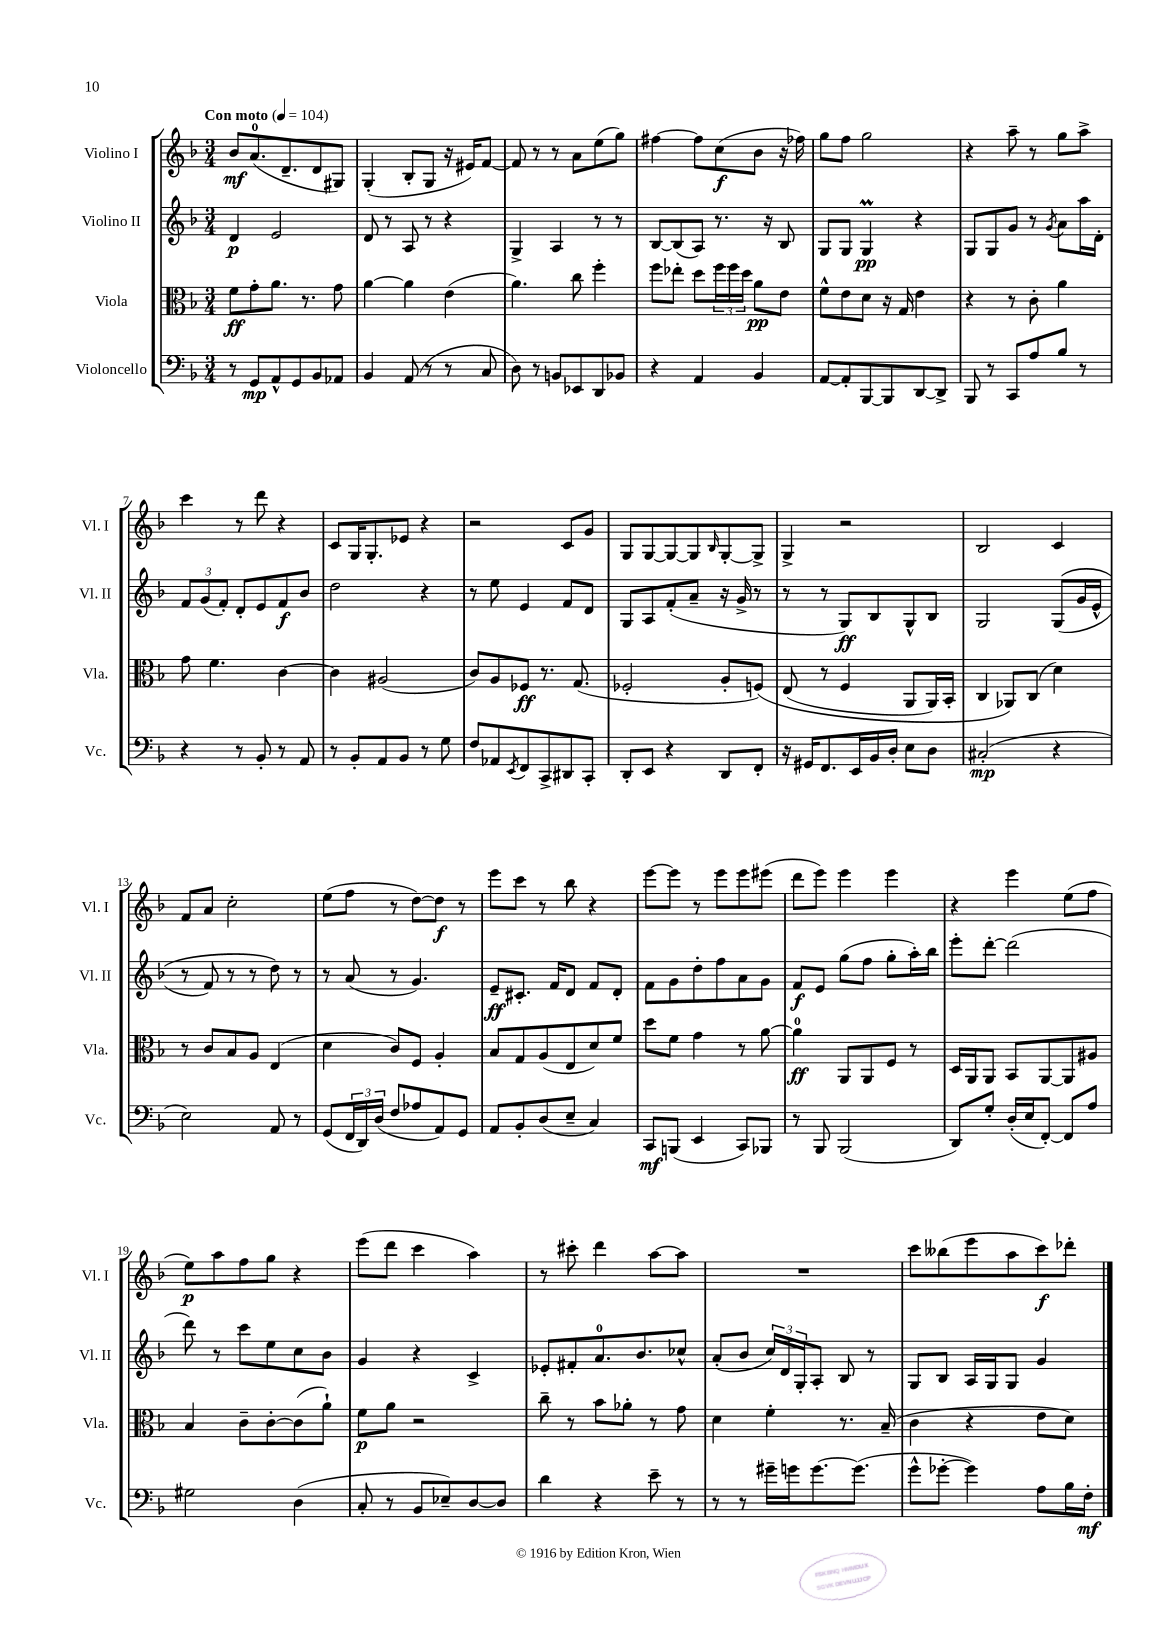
<<
\new StaffGroup <<
\new Staff = "s0" \with { instrumentName = "Violino I" shortInstrumentName = "Vl. I" } {
    \clef treble \key f \major \numericTimeSignature \time 3/4 \tempo "Con moto" 4 = 104
    bes'8\mf a'8.-0( d'8.-- d'8 gis8) |
    g4-.( bes8-. g8 r16 eis'16) f'8~ |
    f'8 r8 r8 a'8 e''8( g''8) |
    fis''4~ fis''8 c''8\f( bes'8 r16 fes''16) |
    g''8 f''8 g''2 |
    r4 a''8-- r8 g''8 a''8-> |
    c'''4 r8 d'''8 r4 |
    c'8 g16 g8.-. ees'8 r4 |
    r2 c'8 g'8 |
    g8 g8~ g8~ g8 \grace { bes16 } g8~-. g8-> |
    g4-> r2 |
    bes2 c'4 |
    f'8 a'8 c''2-. |
    e''8( f''8 r8 d''8~) d''8\f r8 |
    e'''8 c'''8 r8 bes''8 r4 |
    e'''8~ e'''8 r8 e'''8 e'''8 eis'''8( |
    d'''8 e'''8) e'''4 e'''4 |
    r4 e'''4 e''8( f''8 |
    e''8\p) a''8 f''8 g''8 r4 |
    e'''8( d'''8 c'''4 a''4) |
    r8 cis'''8-. d'''4 a''8~ a''8 |
    R2. |
    c'''8 beses''8( e'''8 a''8 c'''8\f) des'''8-. \bar "|." |
}
\new Staff = "s1" \with { instrumentName = "Violino II" shortInstrumentName = "Vl. II" } {
    \clef treble \key f \major \numericTimeSignature \time 3/4
    d'4\p e'2 |
    d'8 r8 a8 r8 r4 |
    g4-> a4 r8 r8 |
    bes8~ bes8( a8) r8. r16 bes8 |
    g8 g8 g4\prall\pp r4 |
    g8 g8 g'8 r8 \acciaccatura { g'8 } a'8 a''16 d'16-. |
    \tuplet 3/2 { f'8 g'8( f'8-.) } d'8-. e'8 f'8\f bes'8 |
    d''2 r4 |
    r8 e''8 e'4 f'8 d'8 |
    g8 a8 f'8-.( a'8-- r16 g'16-> r8 |
    r8 r8 g8\ff) bes8 g8-^ bes8 |
    g2 g8(\( g'16 e'16-^ |
    r8 f'8) r8 r8 d''8\) r8 |
    r8 a'8( r8 g'4.) |
    e'8--\ff cis'8.-. f'16 d'8 f'8 d'8-. |
    f'8 g'8 d''8-. f''8 a'8 g'8 |
    f'8\f e'8 g''8( f''8 g''8-. a''16-.) bes''16 |
    e'''8-. d'''8~-. d'''2( |
    d'''8) r8 c'''8 e''8 c''8 bes'8 |
    g'4 r4 c'4-> |
    ees'8-. fis'8-. a'8.-0 bes'8. ces''8-^ |
    a'8-.( bes'8 \tuplet 3/2 { c''16) d'16 g16-. } a8-. bes8 r8 |
    g8 bes8 a16 g16 g8 g'4 \bar "|." |
}
\new Staff = "s2" \with { instrumentName = "Viola" shortInstrumentName = "Vla." } {
    \clef alto \key f \major \numericTimeSignature \time 3/4
    f'8\ff g'8-. a'8. r8. g'8 |
    a'4~ a'4 e'4( |
    a'4.) c''8 f''4-. |
    f''8 ees''8-. d''8 \tuplet 3/2 { f''16 f''16 d''16 } a'8\pp e'8 |
    f'8-^ e'8 d'8 r16 g16 e'4 |
    r4 r8 c'8-. a'4 |
    g'8 f'4. c'4~ |
    c'4 ais2( |
    c'8) a8 fes8\ff r8. g8.( |
    fes2-. a8-. f8)\( |
    e8( r8 f4 a,8 a,16) bes,16-. |
    c4 aes,8\) c8( d'4) |
    r8 c'8 bes8 a8 e4( |
    d'4 c'8) f8 a4-. |
    bes8 g8 a8( e8 d'8) f'8 |
    d''8 f'8 g'4 r8 a'8~ |
    a'4-0\ff a,8 a,8 f8 r8 |
    d16 a,16 a,8 bes,8 a,8~ a,8 ais8 |
    bes4 c'8-- c'8~-. c'8( a'8-!) |
    f'8\p a'8 r2 |
    c''8-- r8 bes'8 aes'8-. r8 g'8 |
    d'4 f'4-. r8. bes16--( |
    c'4 r4 e'8 d'8) \bar "|." |
}
\new Staff = "s3" \with { instrumentName = "Violoncello" shortInstrumentName = "Vc." } {
    \clef bass \key f \major \numericTimeSignature \time 3/4
    r8 g,8\mp a,8-^ g,8 bes,8 aes,8 |
    bes,4 a,8( r8 r8 c8 |
    d8) r8 b,8 ees,8 d,8 bes,8 |
    r4 a,4 bes,4 |
    a,8~ a,8-. bes,,8~ bes,,8 d,8~ d,8-> |
    bes,,8 r8 c,8 a8 bes8 r8 |
    r4 r8 bes,8-. r8 a,8 |
    r8 bes,8-. a,8 bes,8 r8 g8 |
    f8 aes,8 \acciaccatura { e,8 } f,8 c,8-> dis,8 c,8-. |
    d,8-. e,8 r4 d,8 f,8-. |
    r16 gis,16 f,8. e,16 bes,16 d16-. e8 d8 |
    cis2-.\mp( r4 |
    e2) a,8 r8 |
    g,8( \tuplet 3/2 { f,16 d,16) d16( } f8 aes8 a,8) g,8 |
    a,8 bes,8-. d8( e8-- c4) |
    c,8\mf b,,8( e,4 c,8) bes,,8 |
    r8 bes,,8 bes,,2( |
    d,8) g8-. d16-.( e16 f,8~-.) f,8 a8 |
    gis2 d4( |
    c8-. r8 bes,8 ees8--) d8~ d8 |
    d'4 r4 e'8-- r8 |
    r8 r8 gis'16-- g'16 g'8.~ g'8.( |
    g'8-^ ges'8~-. ges'4) a8 bes16 f16-.\mf \bar "|." |
}
>>
>>
